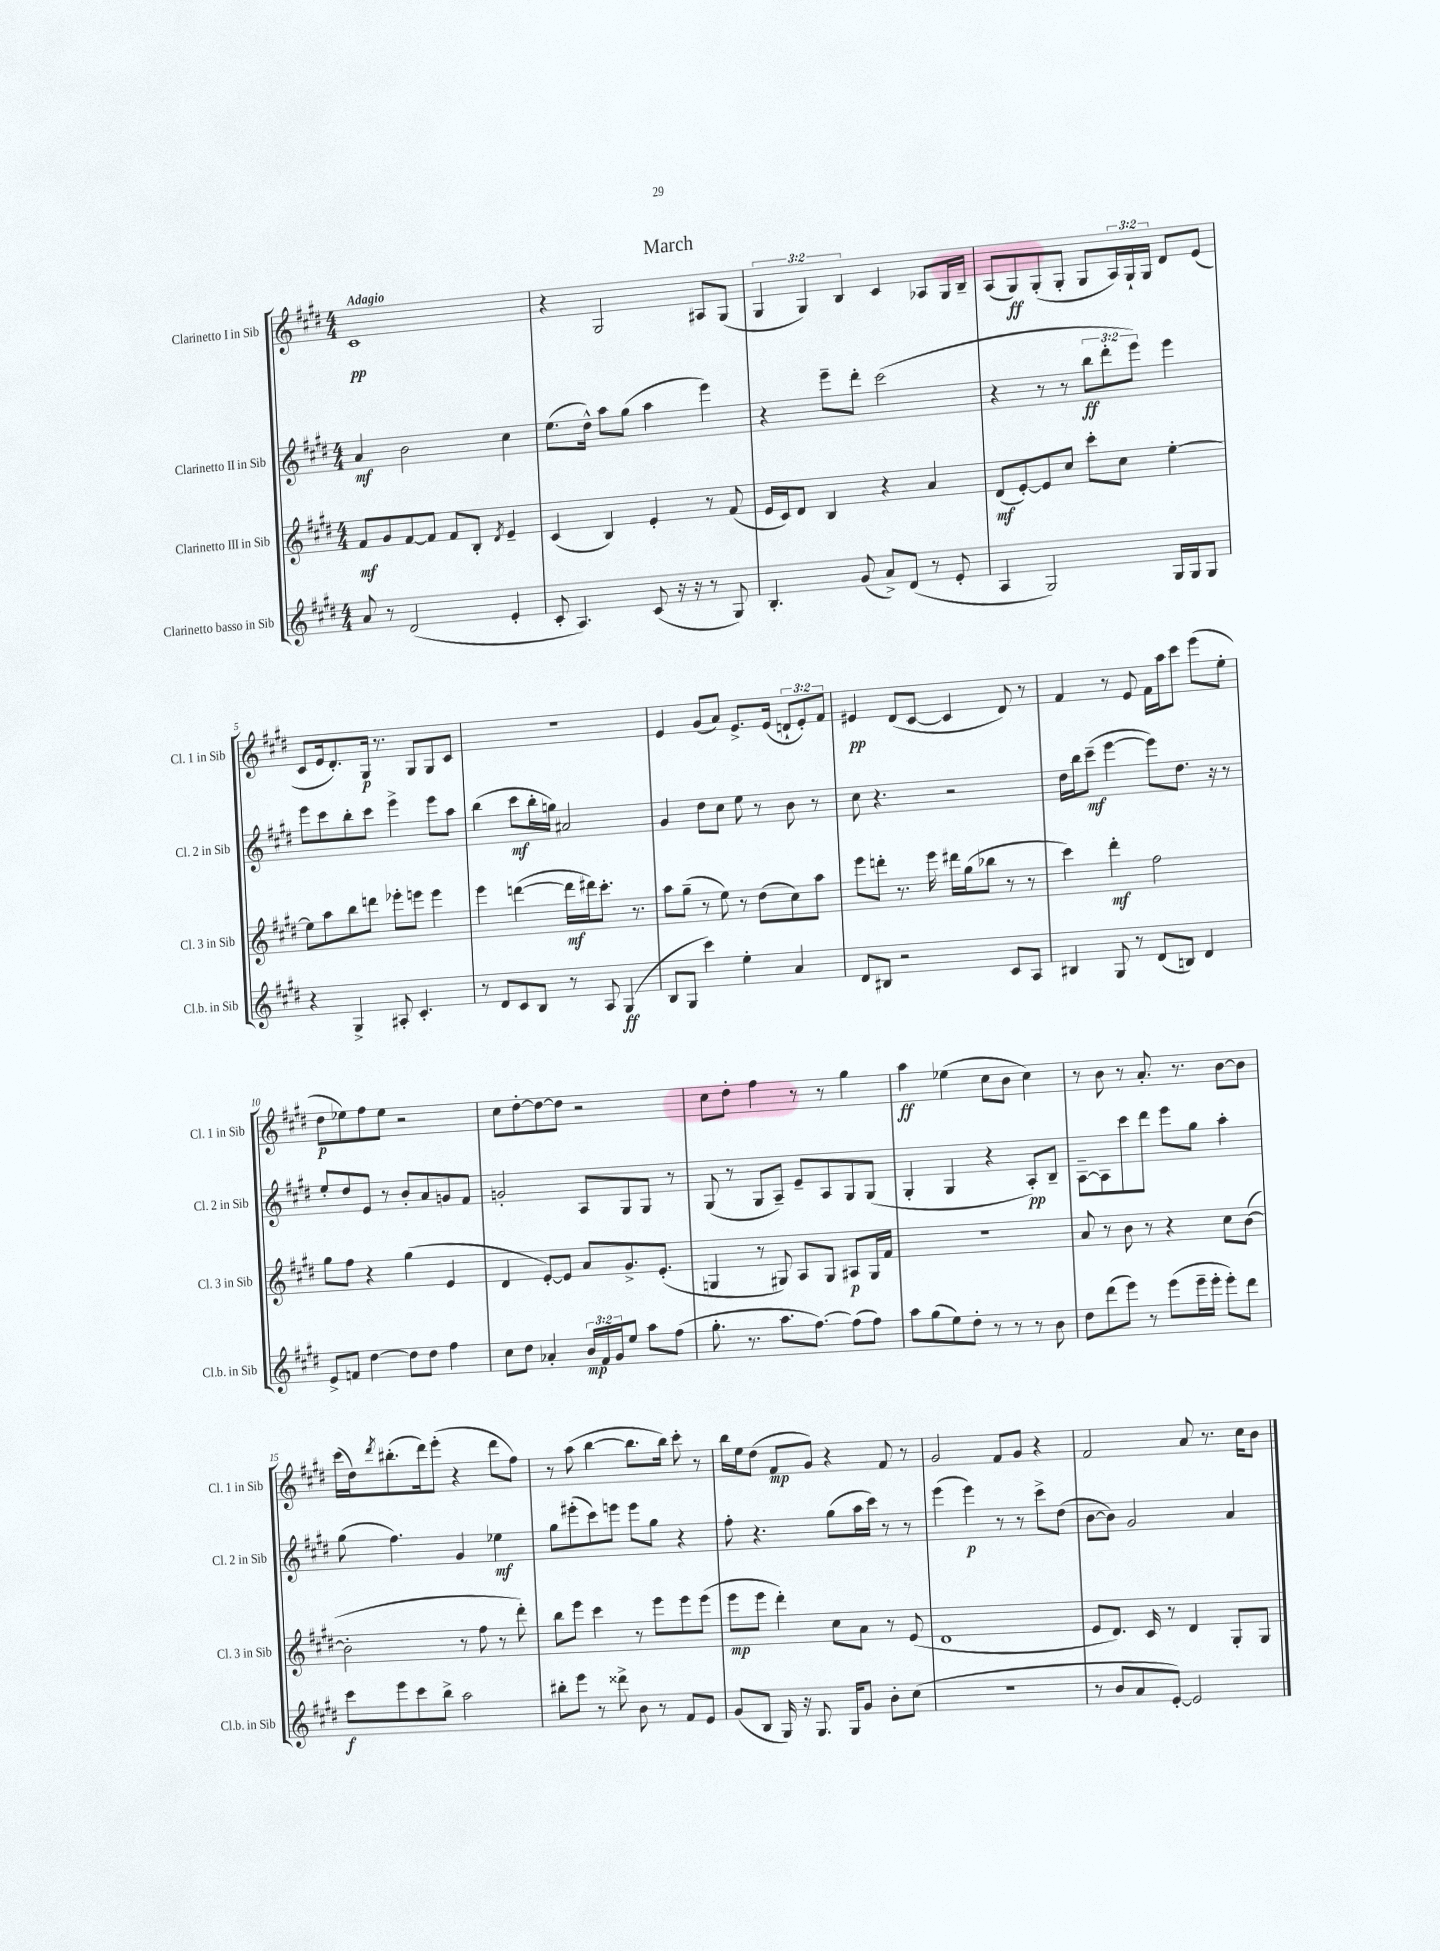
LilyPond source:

\header { title = "March" }
<<
\new StaffGroup <<
\new Staff = "s0" \with { instrumentName = "Clarinetto I in Sib" shortInstrumentName = "Cl. 1 in Sib" } {
    \clef treble \key e \major \numericTimeSignature \time 4/4 \override Staff.TupletNumber.text = #tuplet-number::calc-fraction-text \tempo "Adagio"
    cis'1\pp |
    r4 gis2 ais8 gis8( |
    \tuplet 3/2 { gis4 gis4) b4 } cis'4 aes8 gis16 b16-- |
    a8( gis8\ff) gis8-.( gis8-. gis8 \tuplet 3/2 { a16) gis16-! gis16 } dis'8 e'8( |
    cis'8 e'16 dis'8.-.) gis16\p r8. gis8 gis8 cis'8 |
    R1 |
    e'4 gis'8( a'8) e'8.-> e'16( \tuplet 3/2 { d'8-! e'8-.) fis'8 } |
    eis'4\pp dis'8( cis'8~ cis'4 dis'8) r8 |
    fis'4 r8 e'8 fis'16 a''16 cis'''8 e'''8( e''8-. |
    dis''8\p ees''8) fis''8 ees''8 r2 |
    cis''8 dis''8~-. dis''8~ dis''8 r2 |
    cis''8 dis''8-. fis''4 r8 r8 gis''4 |
    a''4\ff ees''4( cis''8 b'8 cis''4) |
    r8 b'8 r8 a'8.-. r8. b'8~ b'8 |
    cis'''16( dis''16) \acciaccatura { dis'''8 } bis''8.-.( dis'''16) e'''8-.( r4 dis'''8 fis''8) |
    r8 a''8( b''4~ b''8. b''16) cis'''8-. r8 |
    b''16 e''16 dis''8( fis'8\mp gis'8) r4 fis'8 r8 |
    gis'2 fis'8 gis'8 r4 |
    fis'2 a'8 r8. cis''16 b'8 \bar "|." |
}
\new Staff = "s1" \with { instrumentName = "Clarinetto II in Sib" shortInstrumentName = "Cl. 2 in Sib" } {
    \clef treble \key e \major \numericTimeSignature \time 4/4 \override Staff.TupletNumber.text = #tuplet-number::calc-fraction-text
    a'4\mf b'2 cis''4 |
    e''8.( dis''16-^) a''8 gis''8( a''4 e'''4) |
    r4 e'''8-- dis'''8-. cis'''2( |
    r4 r8 r8 \tuplet 3/2 { b''8\ff dis'''8-. e'''8) } e'''4 |
    e'''8 cis'''8 b''8-. cis'''8 e'''4-> e'''8 a''8 |
    b''4( cis'''8\mf b''16-. g''16) ais'2 |
    gis'4 dis''8 cis''8 e''8 r8 b'8 r8 |
    cis''8 r4. r2 |
    dis''16 b''16 cis'''8--\mf( e'''4~ e'''8) dis''8. r16 r8 |
    e''8-. dis''8 e'8 r8 b'8-. a'8 g'8 fis'8 |
    g'2-. a8 gis8 gis8 r8 |
    gis8( r8 gis8 a8--) e'8-- a8 gis8 gis8( |
    gis4-. gis4 r4 a8-.\pp) b8-- |
    a8~-- a8 cis'''8 dis'''8 e'''8 gis''8 a''4-. |
    gis''8( fis''4.) gis'4 ees''4\mf |
    gis''8 eis'''8-.( cis'''8) e'''8 e'''8 gis''8 r4 |
    fis''8-. r4. gis''8( a''16 cis'''16) r8 r8 |
    e'''4( e'''4\p) r8 r8 cis'''8-> dis''8( |
    b'8~ b'8) gis'2 a'4 \bar "|." |
}
\new Staff = "s2" \with { instrumentName = "Clarinetto III in Sib" shortInstrumentName = "Cl. 3 in Sib" } {
    \clef treble \key e \major \numericTimeSignature \time 4/4
    fis'8\mf gis'8 fis'8~ fis'8 fis'8 b8-. \acciaccatura { dis'8 } e'4-- |
    cis'4( b4) e'4-. r8 fis'8( |
    e'16 cis'16) dis'8 b4 r4 a'4 |
    dis'8\mf( e'8~-.) e'8 cis''8 cis'''8-. cis''8 e''4~-. |
    e''8 a''8 b''8 d'''8 ees'''8-. e'''8 e'''4 |
    e'''4 d'''4~( d'''16\mf dis'''16) cis'''8.-. r8. |
    a''8 gis''8--( r8 e''8) r8 dis''8( cis''8) a''8 |
    e'''8 d'''8-. r8. e'''16 dis'''16 gis''16( bes''8 r8 r8 |
    cis'''4) dis'''4-.\mf fis''2 |
    gis''8 fis''8 r4 gis''4( e'4 |
    dis'4 e'8~-.) e'8 a'8 gis'8.-> e'8.-.( |
    g4 r8 gis8) a8 gis8 ais8\p gis16 fis'16 |
    r1 |
    a'8 r8 b'8 r8 r4 cis''8 b'8~( |
    b'2-. r8 fis''8 r8 dis'''8-.) |
    b''8 e'''8 cis'''4 r8 e'''8 e'''8 e'''8( |
    e'''8\mp e'''8 dis'''4-.) cis''8 a'8 r8 e'8( |
    dis'1 |
    e'8 dis'8.) cis'16 r8 dis'4 gis8-. gis8 \bar "|." |
}
\new Staff = "s3" \with { instrumentName = "Clarinetto basso in Sib" shortInstrumentName = "Cl.b. in Sib" } {
    \clef treble \key e \major \numericTimeSignature \time 4/4 \override Staff.TupletNumber.text = #tuplet-number::calc-fraction-text
    a'8 r8 dis'2( e'4-. |
    cis'8-. a4.) cis'8( r16 r16 r8 gis8) |
    b4.-. gis'8( a'8->) dis'8( r8 e'8-. |
    a4 gis2) gis16 gis16 gis8 |
    r4 gis4-> ais8-. cis'4.-. |
    r8 dis'8 cis'8 b8 r8 a8 gis4\ff( |
    b8 gis8 cis'''4) e''4-. a'4 |
    dis'8 bis8 r2 cis'8 a8 |
    bis4 gis8 r8 dis'8( b8) dis'4 |
    e'8-> f'8 dis''4~ dis''8 dis''8 fis''4 |
    cis''8 dis''8 aes'4-. \tuplet 3/2 { b'16\mp fis'16 gis'16 } e''8 a''8 fis''8( |
    gis''8.-. r8. a''8. fis''8.~) fis''8( fis''8) |
    a''8 gis''8( e''8) dis''8-. r8 r8 r8 b'8 |
    dis''8 dis'''8( e'''8) r8 e'''8( e'''16-- e'''16-. e'''8-.) dis'''8 |
    cis'''8\f e'''8 cis'''8 b''8-> a''2 |
    bis''8-. e'''8 r8 disis'''8-> b'8 r8 fis'8 e'8 |
    gis'8( b8 gis16) r16 gis8. gis16 gis'8 b'8-. cis''8( |
    R1 |
    r8 b'8 a'8 e'8~-.) e'2 \bar "|." |
}
>>
>>
